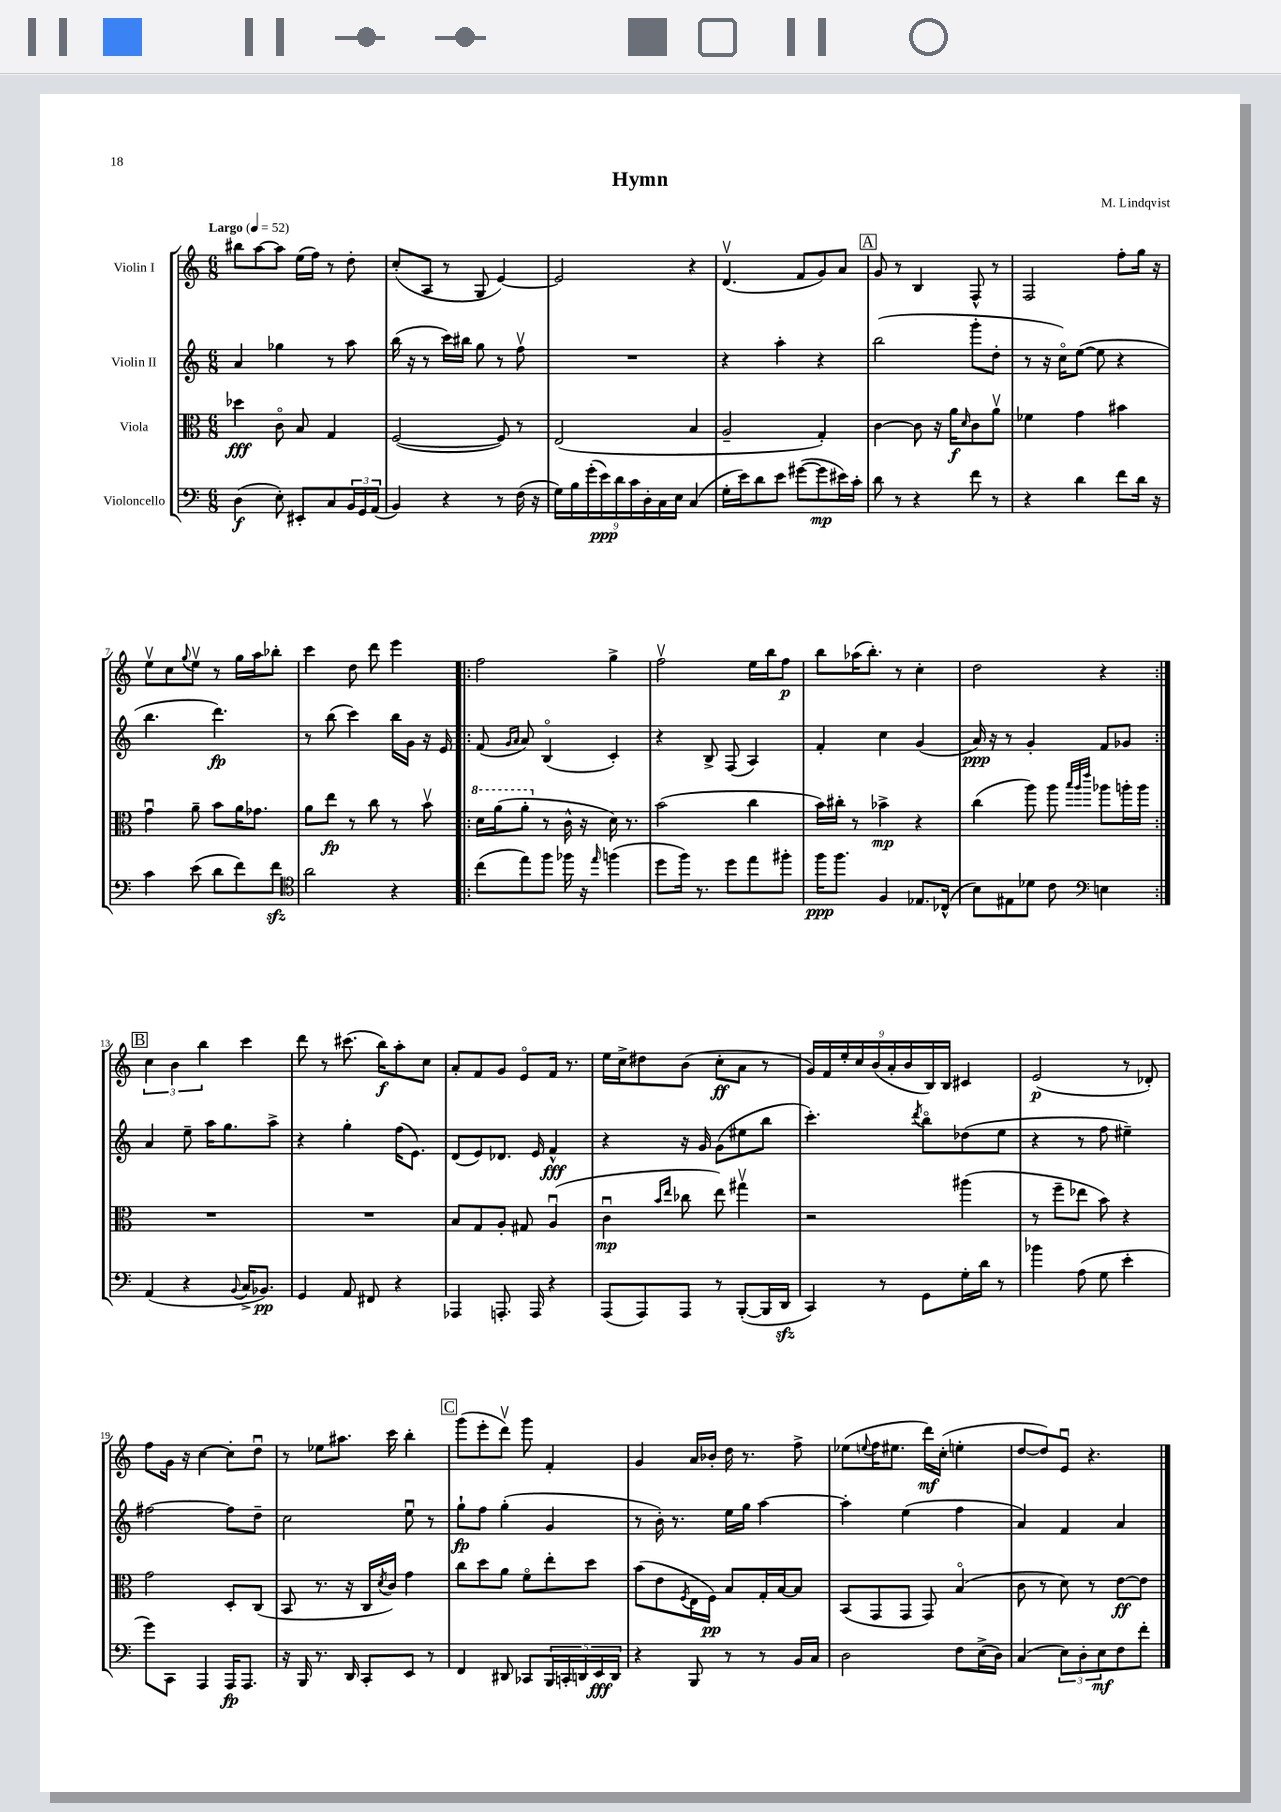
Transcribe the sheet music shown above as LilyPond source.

\header { title = "Hymn" composer = "M. Lindqvist" }
<<
\new StaffGroup <<
\new Staff = "s0" \with { instrumentName = "Violin I" } {
    \clef treble \key c \major \numericTimeSignature \time 6/8 \tempo "Largo" 4 = 52
    bis''8 a''8~ a''8 e''16( f''16) r8 d''8-. |
    c''8-.( a8 r8 g8 e'4~) |
    e'2 r4 |
    d'4.\upbow( f'8 g'8) a'8 |
    \mark \markup { \box "A" } g'8 r8 b4 f8-^ r8 |
    f2 f''8-. g''16 r16 |
    e''8\upbow c''8 \appoggiatura { g''8 } e''8\upbow r8 g''16 a''16 bes''8-. |
    c'''4 d''8 d'''8 e'''4 |
    \repeat volta 2 { f''2 g''4-> |
    f''2\upbow e''16 b''16 f''8\p |
    b''8 aes''16( b''8.-.) r8 c''4-. |
    d''2 r4 | }
    \mark \markup { \box "B" } \tuplet 3/2 { c''4 b'4 b''4 } c'''4 |
    d'''8 r8 cis'''8.( b''16\f) a''8-. c''8 |
    a'8-. f'8 g'8 e'8\flageolet f'16 r8. |
    e''16 c''16-> dis''8 b'8( c''8-.\ff a'8 r8 |
    \tuplet 9/8 { g'16) f'16 e''16-. c''16 b'16( a'16-. b'16 b16) b16 } cis'4 |
    e'2\p( r8 des'8-.) |
    f''8 g'16 r16 c''4~ c''8-. d''8\downbow |
    r8 ees''8 ais''8. c'''16 b''4-. |
    \mark \markup { \box "C" } g'''8( e'''8-. d'''8\upbow) g'''8 f'4-. |
    g'4 a'16 bes'16-. d''16 r8. f''8-> |
    ees''8( \appoggiatura { e''8 } f''16 eis''8. d'''16\mf) c''16-.( e''4-. |
    d''8~ d''8) e'8\downbow r4. \bar "|." |
}
\new Staff = "s1" \with { instrumentName = "Violin II" } {
    \clef treble \key c \major \numericTimeSignature \time 6/8
    a'4 ges''4 r8 a''8 |
    b''16( r16 r8 c'''16) bis''16 g''8 r8 f''8\upbow |
    R2. |
    r4 a''4-. r4 |
    \mark \markup { \box "A" } b''2( g'''8-. d''8-. |
    r8 r16 c''16\flageolet) e''8~( e''8 r4 |
    b''4. d'''4.\fp) |
    r8 b''8( c'''4) b''16 g'16 r16 e'16 |
    \repeat volta 2 { f'8( \grace { g'16 a'16 } a'8) b4\flageolet( c'4-.) |
    r4 b8-> f8( a4) |
    f'4-. c''4 g'4( |
    a'16\ppp) r16 r8 g'4-. f'8 ges'8 | }
    \mark \markup { \box "B" } a'4 e''8-- a''16 g''8. a''8-> |
    r4 g''4-. f''16( e'8.) |
    d'8( e'8) des'8. e'16 f'4-^\fff |
    r4 r16 g'16 g'8( eis''8 b''8 |
    c'''4.-.) \acciaccatura { d'''8 } b''8\flageolet des''8( e''8 |
    r4 r8 f''8 eis''4--) |
    fis''2~ fis''8 d''8-- |
    c''2 e''8\downbow r8 |
    \mark \markup { \box "C" } g''8-!\fp f''8 g''4-.( g'4 |
    r8 b'16-.) r8. e''16 g''16 a''4~ |
    a''4-. e''4( f''4 |
    a'4) f'4 a'4 \bar "|." |
}
\new Staff = "s2" \with { instrumentName = "Viola" } {
    \clef alto \key c \major \numericTimeSignature \time 6/8
    des''4\fff c'8\flageolet b8 g4 |
    f2~( f8) r8 |
    e2( b4 |
    a2-- g4-.) |
    \mark \markup { \box "A" } c'4~ c'8 r16 a'16\f \grace { d'16 } c'8 a'8\upbow |
    fes'4 g'4 bis'4 |
    g'4\downbow a'8-- b'8 a'16 ges'8. |
    a'8 e''8\fp r8 c''8 r8 b'8\upbow |
    \repeat volta 2 { \ottava #1 d''16 a''16( a''8-. \ottava #0 r8 c'16-^ r16 d'16) r8. |
    b'2( c''4 |
    b'16) cis''16-. r8 bes'4->\mp r4 |
    c''4( a''8) a''8 \grace { b''32 a''32 e'''32 } aes''8 a''16-. a''16 | }
    \mark \markup { \box "B" } R2. |
    R2. |
    b8 g8 a8-. gis8 a4\downbow( |
    c'4\downbow\mp \grace { b'16 e''16 } ces''8 e''8) gis''4\upbow |
    r2 ais''4( |
    r8 f''8-- ees''8 b'8) r4 |
    g'2 d8-. c8( |
    b,8 r8. r16 c16 \acciaccatura { d'8 } c'16) g'4 |
    \mark \markup { \box "C" } c''8 d''8 a'8 f'8\flageolet e''8-. d''8 |
    b'8( e'8 \acciaccatura { f8 } e16 f16\pp) b8 g16-. b16~ b8 |
    b,8( g,8 g,8 g,8) b4\flageolet( |
    c'8 r8 d'8) r8 e'8~\ff e'8 \bar "|." |
}
\new Staff = "s3" \with { instrumentName = "Violoncello" } {
    \clef bass \key c \major \numericTimeSignature \time 6/8
    d4\f( e8-.) eis,8-. c8 \tuplet 3/2 { b,16 g,16 a,16( } |
    b,4) r4 r8 f16( r16 |
    \tuplet 9/8 { g16) b16 g'16-.( e'16\ppp) d'16 c'16 d16-. c16 e16 } c4( |
    g16-. e'16) d'8 e'8 gis'8~( gis'8\mp eis'16) c'16-. |
    \mark \markup { \box "A" } d'8 r8 r4 f'8 r8 |
    r4 d'4 f'8 d'16 r16 |
    c'4 e'8( d'8 f'8) f'8\sfz |
    \clef tenor a'2 r4 |
    \repeat volta 2 { c''8( e''8) f''8 fes''16 r16 \grace { e''16 } f''4( |
    d''8 f''16) r8. d''8 e''8 fis''8-. |
    f''16\ppp f''8. f4 ees8. ces16-^( |
    b8) eis8 des'8 c'8 \clef bass e4 | }
    \mark \markup { \box "B" } a,4( r4 \appoggiatura { b,8 } c16-> bes,8.\pp) |
    g,4 a,8 fis,8 r4 |
    aes,,4 a,,8.-. a,,16 r4 |
    a,,8( a,,8) a,,8 r8 b,,8~-.( b,,16 d,16\sfz |
    c,4) r8 g,8 g16-. d'16 r8 |
    bes'4 a8( g8 e'4-. |
    g'8) c,8 a,,4 a,,16\fp a,,8. |
    r16 b,,16 r8. d,16 c,8-. e,8 r8 |
    \mark \markup { \box "C" } f,4 dis,8 ces,8 \tuplet 5/4 { b,,16 c,16-. d,16 e,16\fff d,16 } |
    r4 b,,8 r8 r8 b,16 c16 |
    d2 f8 e16->( d16) |
    c4( \tuplet 3/2 { e8) d8-. e8\mf } f8 f'8-. \bar "|." |
}
>>
>>
